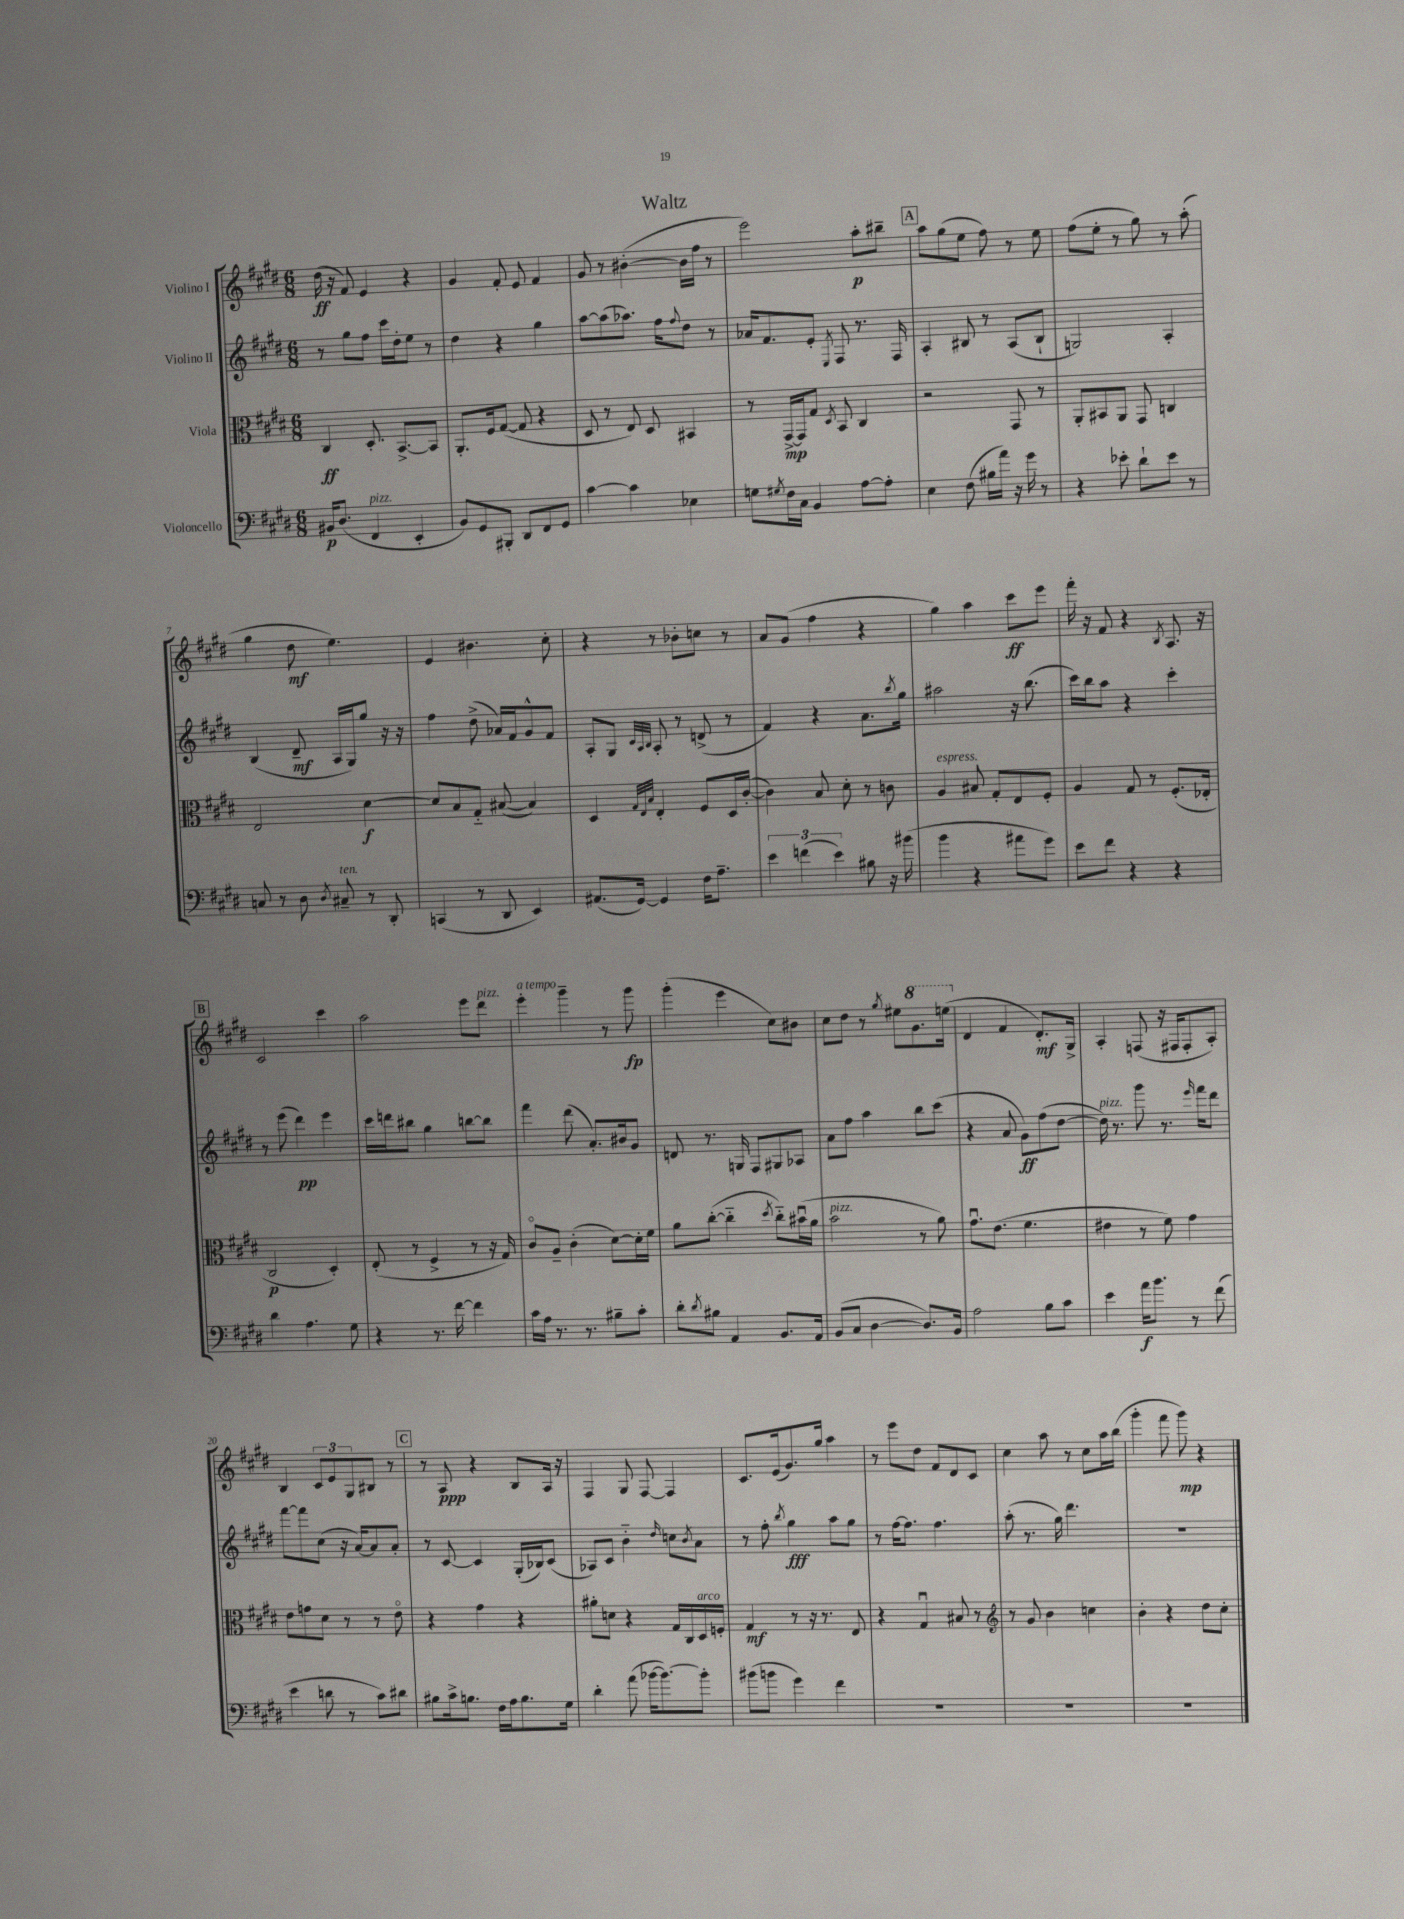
\header { title = "Waltz" }
<<
\new StaffGroup <<
\new Staff = "s0" \with { instrumentName = "Violino I" } {
    \clef treble \key e \major \numericTimeSignature \time 6/8
    dis''16\ff( r16 fis'8) e'4 r4 |
    gis'4 fis'8-. e'8 fis'4 |
    gis'8 r8 bis'4~-.( bis'16 fis''16 r8 |
    e'''2) a''8-.\p bis''8-- |
    \mark \markup { \box "A" } a''8 gis''8( e''8 fis''8) r8 e''8 |
    fis''8( e''8-. r8 gis''8) r8 a''8-.( |
    gis''4 dis''8\mf e''4.) |
    e'4 bis'4. cis''8-. |
    r4 r8 bes'8-. c''8 r8 |
    a'8 gis'8( fis''4 r4 |
    gis''4) a''4 cis'''8\ff e'''8 |
    fis'''16-. r16 fis'8 r4 \acciaccatura { b8 } a8. r16 |
    \mark \markup { \box "B" } cis'2 cis'''4 |
    a''2 e'''8 dis'''8^\markup { \italic "pizz." } |
    e'''4-.^\markup { \italic "a tempo" } gis'''4-- r8 gis'''8\fp |
    gis'''4-.( e'''4 cis''8) bis'8 |
    cis''8 dis''8 r8 \acciaccatura { gis''8 } eis''8 \ottava #1 gis''8. e'''!16( \ottava #0 |
    dis'4 fis'4 dis'8.-.\mf) gis16-> |
    a4-. f8( r16 fis16 fis8-. a8-.) |
    b4 \tuplet 3/2 { cis'8 e'8 gis8 } bis8 r8 |
    \mark \markup { \box "C" } r8 a8\ppp r4 b8 a16 r16 |
    fis4 gis8 fis8~ fis4 |
    cis'8. e'16( gis'8.) gis''16 a''4 |
    r8 e'''8 dis''8 fis'8 dis'8 cis'8 |
    cis''4 a''8 r8 cis''8 a''16 b''16( |
    gis'''4-. fis'''8 gis'''8\mp) r4 \bar "|." |
}
\new Staff = "s1" \with { instrumentName = "Violino II" } {
    \clef treble \key e \major \numericTimeSignature \time 6/8
    r8 gis''8 fis''8 cis'''16 dis''16-. e''8 r8 |
    dis''4 r4 gis''4 |
    a''8~ a''8( aes''8.) fis''16 \appoggiatura { fis''8 } dis''8 r8 |
    aes'16 fis'8. e'8-. \acciaccatura { e8 } fis8 r8. fis16 |
    \mark \markup { \box "A" } a4-. bis8 r8 a8( bis8-! |
    g2) a4-. |
    b4( dis'8--\mf a16 gis16) gis''8 r16 r16 |
    fis''4 dis''8->( aes'16) fis'16 gis'8-^ fis'8 |
    a8-. gis8 \grace { cis'32 a32 b32 } a8-. r8 d'8->( r8 |
    fis'4) r4 a'8. \acciaccatura { b''8 } gis''16 |
    ais''2 r16 b''8.( |
    cis'''16) b''16 a''8 r4 cis'''4-. |
    \mark \markup { \box "B" } r8 e'''8( dis'''4\pp) e'''4 |
    cis'''16 d'''16 bis''8 gis''4 b''8~ b''8 |
    fis'''4 dis'''8( a'8.-.) bis'16 gis'8 |
    d'8 r8. g16 fis8 gis8 aes8 |
    a'8 fis''8 a''4 b''8 cis'''8( |
    r4 a'8 gis'8\ff) fis''8( dis''8~ |
    dis''16^\markup { \italic "pizz." }) r8. gis'''8 r8. \grace { e'''16 } fis'''16 dis'''8 |
    fis'''8~ fis'''8 cis''8( r16 a'16~) a'8 a'8-. |
    \mark \markup { \box "C" } r8 cis'8~ cis'4 gis16-.( bes16) cis'8( |
    aes8) cis'8 b'4-_ \grace { dis''16 } c''8 \acciaccatura { b'8 } a'8 |
    r8 fis''8-. \acciaccatura { b''8 } gis''4\fff a''8 gis''8 |
    r8 fis''16~ fis''8. fis''4. |
    a''8-.( r8. gis''16) dis'''4. |
    R2. \bar "|." |
}
\new Staff = "s2" \with { instrumentName = "Viola" } {
    \clef alto \key e \major \numericTimeSignature \time 6/8
    cis4\ff dis8.-. b,8.~-> b,8 |
    a,8.-. fis16 gis8~( gis8 r4 |
    dis8 r8 e8) dis8 bis,4 |
    r8 gis,16~->\mp gis,16 gis8 \acciaccatura { dis8 } b,8 cis4 |
    \mark \markup { \box "A" } r2 gis,8 r8 |
    a,8-. bis,8 a,8 gis,8 c4 |
    e2 dis'4~\f |
    dis'8 b8 gis8-_ bis8~( bis4) |
    dis4 \grace { gis32 e32 b32 } e4-. fis8 dis16 cis'16~-.( |
    cis'4) b8 dis'8-. r8 c'8 |
    a4^\markup { \italic "espress." } bis8 gis8-. e8 fis8-. |
    a4 gis8 r8 fis8.-.( ees16-. |
    \mark \markup { \box "B" } cis2\p dis4-.) |
    e8-.( r8 fis4-> r8 r16 gis16) |
    cis'8\flageolet a8-- cis'4-.( dis'8~) dis'16-. fis'16 |
    a'8 cis''8~-.( cis''4-_ \acciaccatura { dis''8 } cis''8-_) bis'16\downbow( a'16 |
    b'2^\markup { \italic "pizz." } r8 a'8) |
    gis'8.\downbow e'8.( fis'4. |
    eis'4 r8 fis'8) gis'4 |
    e'8 g'8 dis'8 r8 r8 e'8\flageolet |
    \mark \markup { \box "C" } r4 gis'4 r4 |
    ais'8-. d'8 r4 gis16 cis16 dis16^\markup { \italic "arco" } f16-. |
    gis4\mf r8 r16 r8. e8 |
    r4 gis4\downbow bis8 r8 |
    \clef treble r8 gis'8 b'4 c''4 |
    b'4-. r4 dis''8 cis''8-. \bar "|." |
}
\new Staff = "s3" \with { instrumentName = "Violoncello" } {
    \clef bass \key e \major \numericTimeSignature \time 6/8
    bis,16\p dis8.( fis,4^\markup { \italic "pizz." } e,4-. |
    b,8) gis,8 bis,,8-. dis,8 fis,8 gis,8 |
    cis'4~ cis'4 ees4 |
    g8 \acciaccatura { gis8 } fis16 cis16 b,4 a8~ a8-. |
    \mark \markup { \box "A" } e4 fis8( bis16 a'16) r16 gis'16 r8 |
    r4 ees'8-. dis'8-! ees'8 r8 |
    c8 r8 dis8 \acciaccatura { dis8 } cis8--^\markup { \italic "ten." } r8 dis,8-. |
    c,4( r8 dis,8 e,4) |
    ais,8.( gis,16~) gis,4 fis16 a8.-- |
    \tuplet 3/2 { e'4 f'4( e'4) } bis8 r16 bis'16( |
    b'4 r4 ais'8 gis'8) |
    e'8 fis'8 r4 r4 |
    \mark \markup { \box "B" } dis'4 a4. gis8 |
    r4 r8. fis'16~ fis'4 |
    cis'16 a16 r8. r8. bis8-- cis'8-. |
    dis'8-. \acciaccatura { dis'8 } bis8 a,4 b,8. a,16 |
    b,8( cis8 dis4~ dis8.) b,16 |
    a2 b8 cis'8 |
    e'4 a'16\f b'8. r8 fis'8( |
    e'4 d'8 r8 cis'8) dis'8 |
    \mark \markup { \box "C" } bis8 cis'16-> b8. fis16 a16 b8. gis16 |
    dis'4-. a'8( bes'16~ bes'8.~) bes'8-. |
    bis'8( b'8 gis'4) fis'4 |
    R2. |
    R2. |
    R2. \bar "|." |
}
>>
>>
